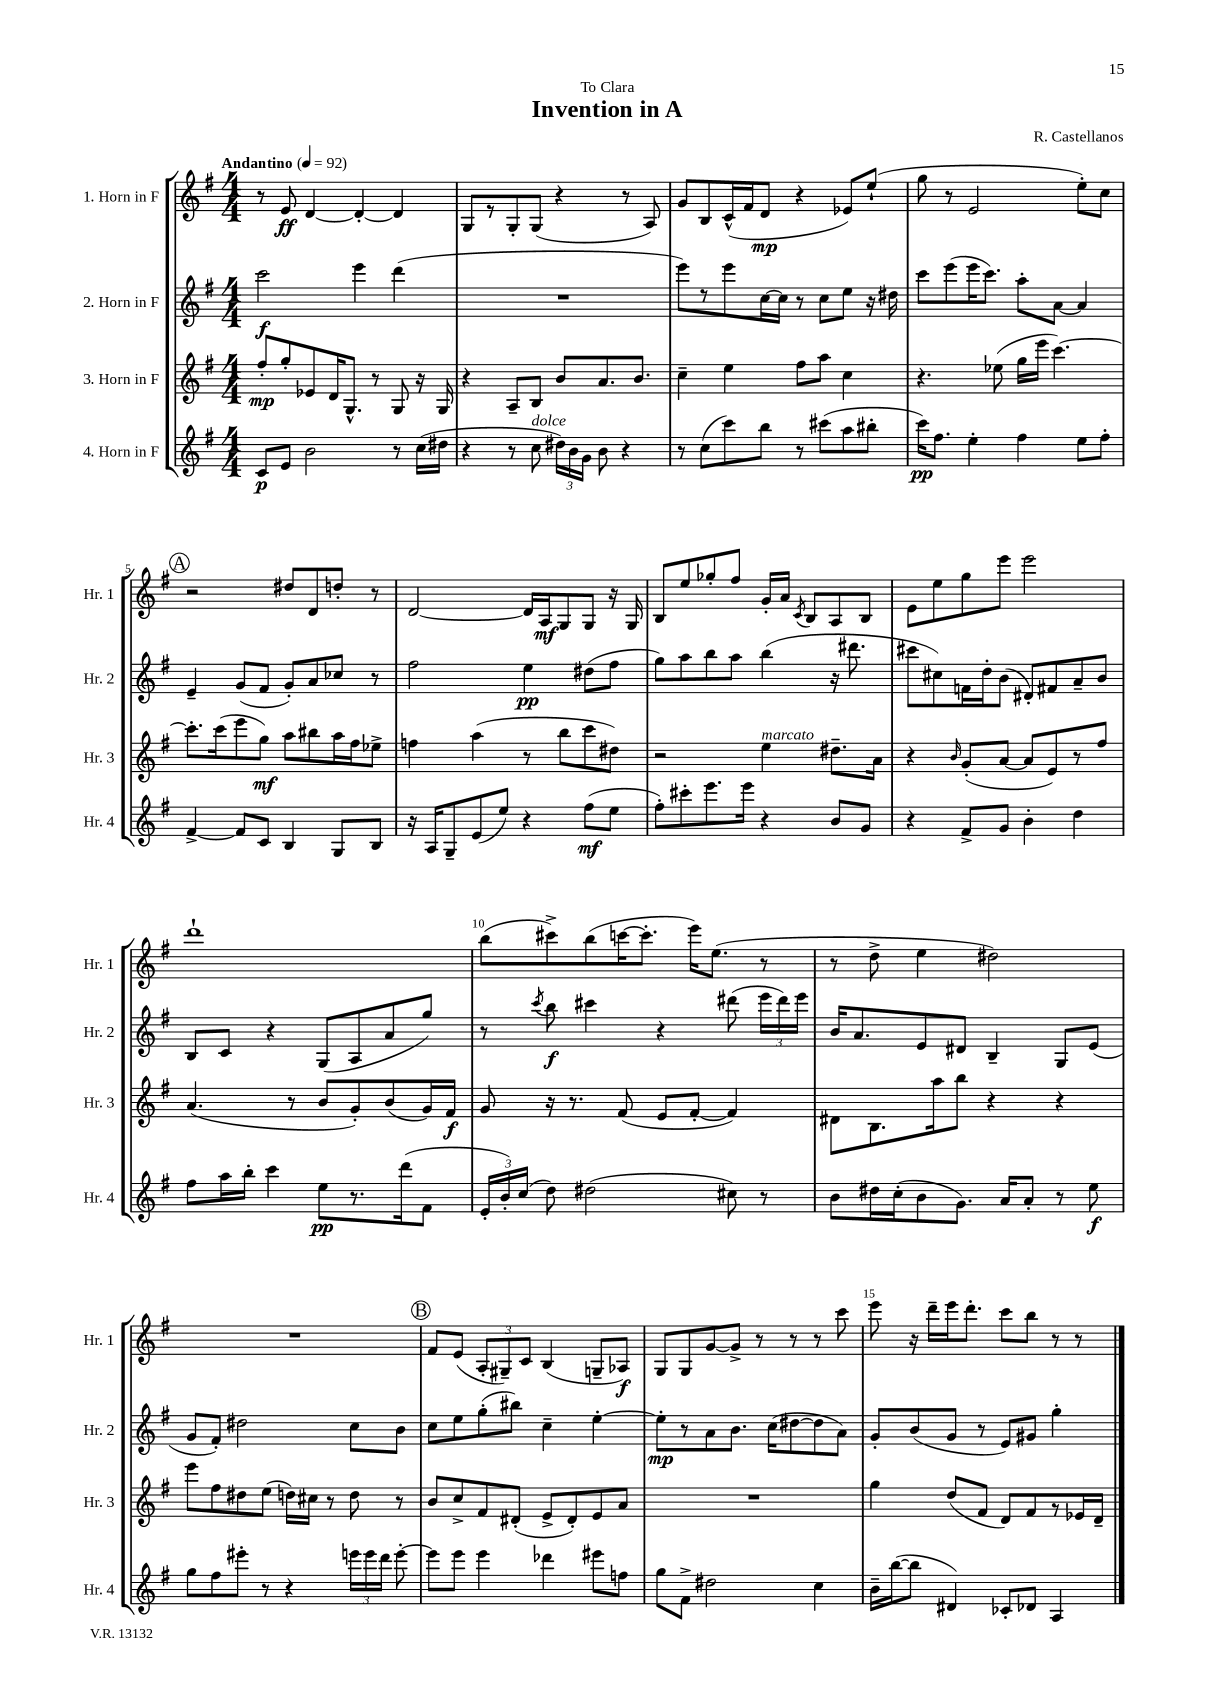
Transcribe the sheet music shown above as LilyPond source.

\header { title = "Invention in A" composer = "R. Castellanos" dedication = "To Clara" }
<<
\new StaffGroup <<
\new Staff = "s0" \with { instrumentName = "1. Horn in F" shortInstrumentName = "Hr. 1" } {
    \clef treble \key g \major \numericTimeSignature \time 4/4 \tempo "Andantino" 4 = 92
    \autoBeamOff r8 e'8\ff d'4~ d'4~-. d'4 |
    g8[ r8 g8-. g8]( r4 r8 a8) |
    g'8[ b8 c'16-^( fis'16 d'8]\mp r4 ees'8[) e''8]-!( |
    g''8 r8 e'2 e''8[-.) c''8] |
    \mark \markup { \circle "A" } r2 dis''8[ d'8 d''8]-. r8 |
    d'2~ d'16[ a16\mf g8 g8] r16 g16 |
    b8[ e''8 ges''8-. fis''8] g'16[-. a'16] \acciaccatura { c'8 } b8[ a8 b8] |
    e'8[ e''8 g''8 e'''8] e'''2 |
    d'''1-! |
    b''8[( cis'''8->) b''8( c'''16~ c'''8.]-. e'''16[) e''8.]( r8 |
    r8 d''8-> e''4 dis''2) |
    R1 |
    \mark \markup { \circle "B" } fis'8[ e'8]( \tuplet 3/2 { a8[-. gis8--) c'8] } b4( g8[-- aes8]\f) |
    g8[ g8 g'8~ g'8]-> r8 r8 r8 c'''8 |
    e'''8 r16 d'''16[-- e'''16 d'''8.]-. c'''8[ b''8] r8 r8 \bar "|." |
}
\new Staff = "s1" \with { instrumentName = "2. Horn in F" shortInstrumentName = "Hr. 2" } {
    \clef treble \key g \major \numericTimeSignature \time 4/4
    \autoBeamOff c'''2\f e'''4 d'''4( |
    R1 |
    e'''8[) r8 e'''8 c''16~ c''16] r8 c''8[ e''8] r16 dis''16 |
    c'''8[ e'''8( e'''16 c'''8.]) a''8[-. a'8]~ a'4 |
    \mark \markup { \circle "A" } e'4-- g'8[( fis'8] g'8[-.) a'8 ces''8] r8 |
    fis''2 e''4\pp dis''8[( fis''8] |
    g''8[) a''8 b''8 a''8] b''4( r16 dis'''8. |
    cis'''8[ cis''8) f'16 d''16-. b'8]( dis'8[-.) fis'8 a'8-- b'8] |
    b8[ c'8] r4 g8[( a8 a'8 g''8]) |
    r8 \acciaccatura { c'''8 } b''8\f cis'''4 r4 dis'''8( \tuplet 3/2 { e'''16[ dis'''16) e'''16] } |
    b'16[ a'8. e'8 dis'8] b4-- g8[ e'8]( |
    g'8[ fis'8]-.) dis''2 c''8[ b'8] |
    \mark \markup { \circle "B" } c''8[ e''8 g''8-.( bis''8]) c''4-- e''4~-. |
    e''8[-.\mp r8 a'8 b'8.] c''16[( dis''8~ dis''8 a'8]) |
    g'8[-. b'8( g'8] r8 e'8[) gis'8] g''4-. \bar "|." |
}
\new Staff = "s2" \with { instrumentName = "3. Horn in F" shortInstrumentName = "Hr. 3" } {
    \clef treble \key g \major \numericTimeSignature \time 4/4
    \autoBeamOff fis''8[-.\mp g''8-. ees'8 d'16 g8.]-^ r8 g8 r16 g16 |
    r4 a8[-- b8] b'8[ a'8. b'8.] |
    c''4-- e''4 fis''8[ a''8] c''4 |
    r4. ees''8( g''16[ e'''16] c'''4.~) |
    \mark \markup { \circle "A" } c'''8.[-. c'''16( e'''8 g''8]\mf) a''8[ bis''8 a''16 fis''16 ees''8]-> |
    f''4 a''4( r8 b''8[ c'''8 dis''8]) |
    r2 e''4^\markup { \italic "marcato" } dis''8.[-- a'16] |
    r4 \grace { b'16 } g'8[-.( a'8]~ a'8[ e'8) r8 fis''8] |
    a'4.( r8 b'8[ g'8-.) b'8( g'16) fis'16]\f |
    g'8 r16 r8. fis'8( e'8[ fis'8]~-. fis'4) |
    dis'8[ b8. a''16 b''8] r4 r4 |
    e'''8[ fis''8 dis''8 e''8]( d''16[) cis''16] r8 d''8 r8 |
    \mark \markup { \circle "B" } b'8[ c''8-> fis'8 dis'8]-.( e'8[-> dis'8-.) e'8 a'8] |
    R1 |
    g''4 d''8[( fis'8] d'8[) fis'8 r8 ees'16 d'16]-- \bar "|." |
}
\new Staff = "s3" \with { instrumentName = "4. Horn in F" shortInstrumentName = "Hr. 4" } {
    \clef treble \key g \major \numericTimeSignature \time 4/4
    \autoBeamOff c'8[\p e'8] b'2 r8 c''16[( dis''16] |
    r4 r8 c''8^\markup { \italic "dolce" } \tuplet 3/2 { dis''16[) b'16 g'16] } b'8 r4 |
    r8 c''8[( c'''8) b''8] r8 cis'''8[( a''8 bis''8]-. |
    c'''16[\pp) fis''8.] e''4-. fis''4 e''8[ fis''8]-. |
    \mark \markup { \circle "A" } fis'4~-> fis'8[ c'8] b4 g8[ b8] |
    r16 a16[ g8-- e'8( e''8]) r4 fis''8[\mf( e''8] |
    fis''8[-.) cis'''8-. e'''8. e'''16] r4 b'8[ g'8] |
    r4 fis'8[-> g'8] b'4-. d''4 |
    fis''8[ a''16 b''16]-. c'''4 e''8[\pp r8. d'''16( fis'8] |
    \tuplet 3/2 { e'16[-. b'16-.) c''16]( } d''8) dis''2( cis''8) r8 |
    b'8[ dis''16 c''16-.( b'8 g'8.]) a'16[ a'8]-. r8 e''8\f |
    g''8[ fis''8 eis'''8]-. r8 r4 \tuplet 3/2 { e'''16[ e'''16 d'''16] } e'''8~-. |
    \mark \markup { \circle "B" } e'''8[ e'''8] e'''4 des'''4 eis'''8[ f''8] |
    g''8[ fis'8]-> dis''2 c''4 |
    b'16[-- b''16~( b''8] dis'4) ces'8[-. des'8] a4 \bar "|." |
}
>>
>>
\layout { \context { \Score \override BarNumber.break-visibility = ##(#f #t #t) barNumberVisibility = #(every-nth-bar-number-visible 5) } }
